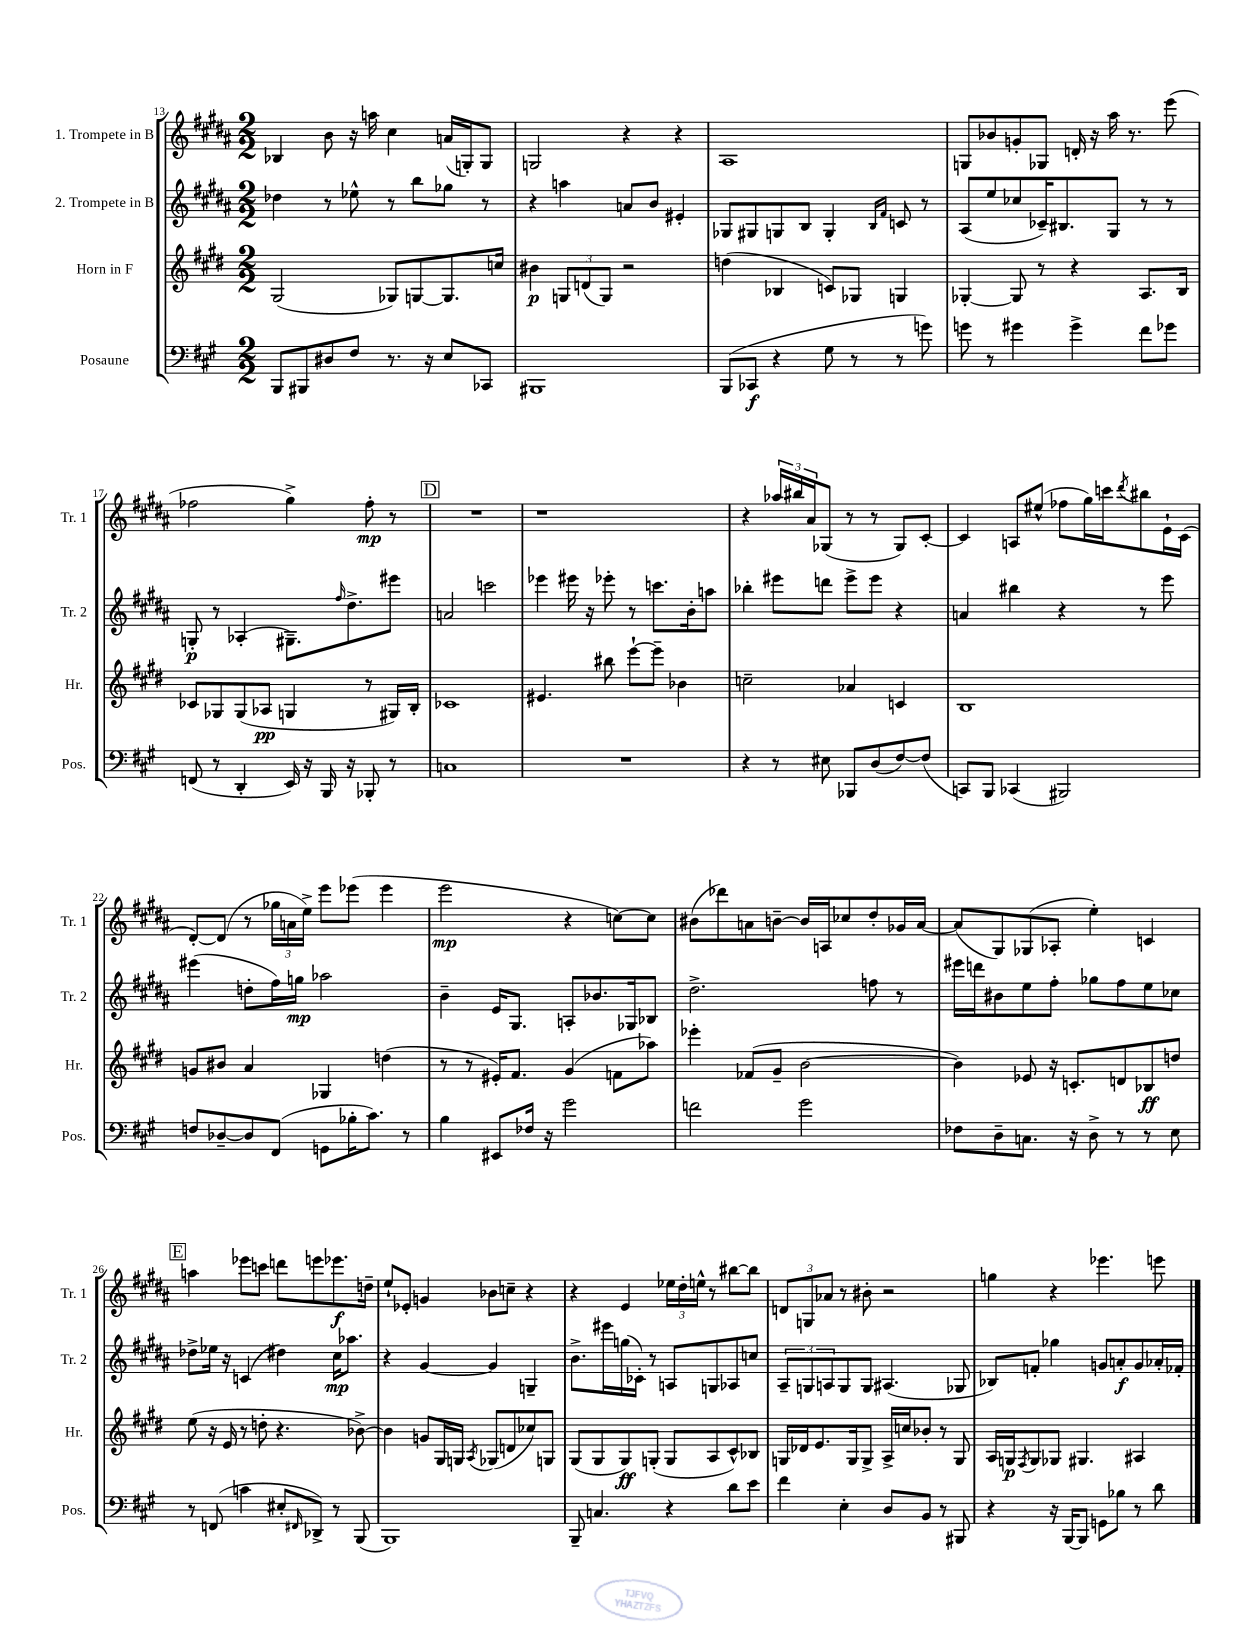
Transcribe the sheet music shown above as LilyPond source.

<<
\new StaffGroup <<
\new Staff = "s0" \with { instrumentName = "1. Trompete in B" shortInstrumentName = "Tr. 1" } {
    \clef treble \key b \major \numericTimeSignature \time 2/2
    bes4 b'8 r16 a''16 cis''4 a'16( g16-.) g8 |
    g2 r4 r4 |
    ais1 |
    g8 bes'8 g'8-. ges8 d'16-. r16 ais''16 r8. e'''8( |
    fes''2 gis''4->) fes''8-.\mp r8 |
    \mark \markup { \box "D" } R1 |
    r1 |
    r4 \tuplet 3/2 { aes''16 bis''16 ais'16 } ges8( r8 r8 ges8) cis'8~-. |
    cis'4 a8 eis''8-^( fes''8 gis''16) c'''16 \acciaccatura { dis'''8 } bis''8 e'16-! cis'16( |
    dis'8~-.) dis'8( r8 \tuplet 3/2 { ges''16 a'16 e''16->) } e'''8 ees'''8( ees'''4 |
    e'''2\mp r4 c''8~) c''8 |
    bis'8( des'''8) a'8 b'8~-- b'16 a16 ces''8 dis''8-. ges'16 a'16~ |
    a'8( gis8) ges8( aes8-. e''4-.) c'4 |
    \mark \markup { \box "E" } a''4 ees'''8 c'''8 d'''8 e'''8 ees'''8.\f d''16-- |
    e''8-! ees'8-. g'4 bes'8 c''8-- r4 |
    r4 e'4 \tuplet 3/2 { ees''16 dis''16-. e''16-^ } r8 bis''8~ bis''8 |
    \tuplet 3/2 { d'8 g8 aes'8 } r8 bis'8-. r2 |
    g''4 r4 ees'''4. e'''8 \bar "|." |
}
\new Staff = "s1" \with { instrumentName = "2. Trompete in B" shortInstrumentName = "Tr. 2" } {
    \clef treble \key b \major \numericTimeSignature \time 2/2
    des''4 r8 ees''8-^ r8 b''8 ges''8 r8 |
    r4 a''4 a'8 b'8 eis'4-. |
    ges8 gis8 g8 b8 g4-. \grace { b16 fis'16 } c'8 r8 |
    ais8( e''8 ces''8 ces'16--) bis8. gis8 r8 r8 |
    g8-.\p r8 aes4-.( gis8.--) \grace { fis''16 } dis''8.-> eis'''8 |
    \mark \markup { \box "D" } a'2 c'''2 |
    ees'''4 eis'''16 r16 ees'''8-. r8 c'''8. b'16-. a''8 |
    bes''4-. eis'''8 d'''8 eis'''8-> eis'''8 r4 |
    a'4 bis''4 r4 r8 e'''8 |
    eis'''4( d''8-. fis''16) g''16\mp aes''2 |
    b'4-- e'16 gis8. a8-. bes'8. ges16 bes8 |
    dis''2.-> f''8 r8 |
    eis'''16 d'''16 bis'8 e''8 fis''8-. ges''8 fis''8 e''8 ces''8 |
    \mark \markup { \box "E" } des''8-> ees''16 r16 c'4( dis''4) cis''16\mp aes''8. |
    r4 gis'4~ gis'4 g4-- |
    b'8.-> eis'''16 g''16( ces'16-.) r8 a8 g8 aes8 c''8 |
    \tuplet 3/2 { ais8-- g8 a8 } g8 g8 ais4.( ges8 |
    bes8) f'8-. ges''4 g'8 a'8-.\f g'8 aes'16-. fes'16-. \bar "|." |
}
\new Staff = "s2" \with { instrumentName = "Horn in F" shortInstrumentName = "Hr." } {
    \clef treble \key e \major \numericTimeSignature \time 2/2
    gis2( ges8) g8~ g8. c''16 |
    bis'4\p \tuplet 3/2 { g8 d'8( g8) } r2 |
    d''4( bes4 c'8) ges8 g4 |
    ges4~-. ges8 r8 r4 a8. b16 |
    ces'8 ges8 ges8( aes8\pp g4 r8 gis16) b16-. |
    \mark \markup { \box "D" } ces'1 |
    eis'4. bis''8 e'''8~-! e'''8-- bes'4 |
    c''2-- aes'4 c'4 |
    b1 |
    g'8 bis'8 a'4 ges4 d''4( |
    r8 r8 eis'16-.) fis'8. gis'4( f'8 aes''8) |
    ees'''4-. fes'8( gis'8-- b'2~ |
    b'4) ees'8 r16 c'8.-. d'8 bes8\ff d''8 |
    \mark \markup { \box "E" } e''8( r16 e'16 r8 d''8-. r4. bes'8~->) |
    bes'4 g'8 gis16 g16 \acciaccatura { a8 } ges8( d'8 ces''8) g8 |
    gis8( gis8 gis8\ff) g8-.( g8 a8 cis'8-^) bes8 |
    g16 des'16 e'8. g16 g8-> a16-> c''16 bes'8-. r8 g8 |
    a16 g16\p \acciaccatura { fis8 } g8 ges8 gis4. ais4 \bar "|." |
}
\new Staff = "s3" \with { instrumentName = "Posaune" shortInstrumentName = "Pos." } {
    \clef bass \key a \major \numericTimeSignature \time 2/2
    b,,8 bis,,8 dis8 fis8 r8. r16 e8 ces,8 |
    bis,,1 |
    b,,8( ces,8\f r4 gis8 r8 r8 g'8) |
    g'8 r8 gis'4 gis'4-> fis'8 ges'8 |
    f,8( r8 d,4-. e,16) r16 b,,16 r16 bes,,8-. r8 |
    \mark \markup { \box "D" } c1 |
    R1 |
    r4 r8 eis8 bes,,8 d8( fis8~) fis8( |
    c,8) b,,8 ces,4( bis,,2) |
    f8 des8~-- des8 fis,8( g,8 bes16-. cis'8.) r8 |
    b4 eis,8 fes16 r16 gis'2 |
    f'2 gis'2 |
    fes8 d8-- c8. r16 d8-> r8 r8 e8 |
    \mark \markup { \box "E" } r8 f,8( c'4 eis8-. \grace { fis,16 } des,8->) r8 b,,8( |
    b,,1) |
    b,,8-- c4. r4 d'8 e'8 |
    fis'4 e4-. d8 b,8 r8 bis,,8 |
    r4 r16 b,,16~ b,,8 g,8 bes8 r8 d'8 \bar "|." |
}
>>
>>
\layout { \context { \Score currentBarNumber = #13 } }
